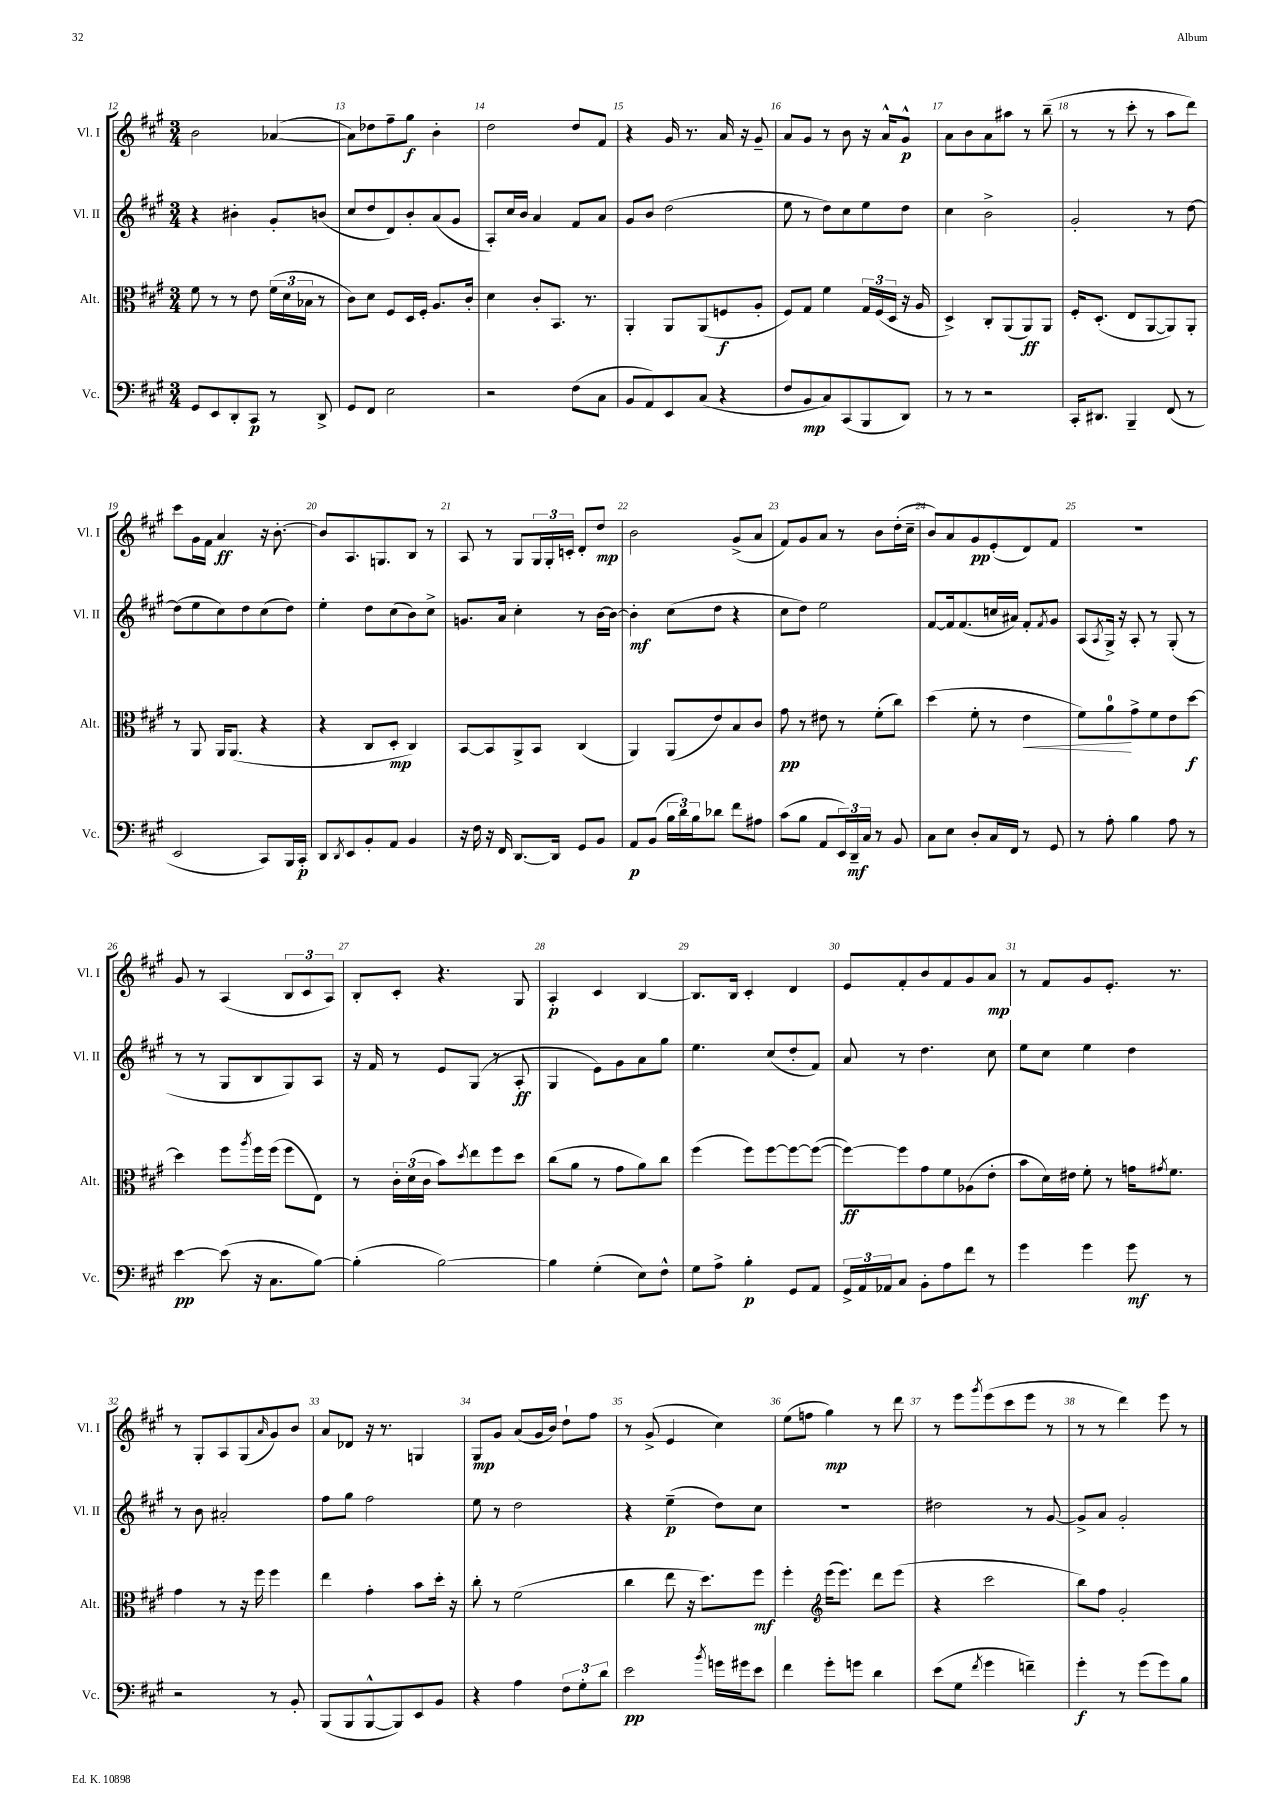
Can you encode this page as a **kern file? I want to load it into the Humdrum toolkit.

**kern	**kern	**kern	**kern
*staff4	*staff3	*staff2	*staff1
*clefF4	*clefC3	*clefG2	*clefG2
*k[f#c#g#]	*k[f#c#g#]	*k[f#c#g#]	*k[f#c#g#]
*M3/4	*M3/4	*M3/4	*M3/4
8GG#	8f#	4r	2b
8EE	8r	.	.
8DD'	8r	4b#'	.
8CC#	8e	.	.
8r	(24f#	8g#'	([4a-
.	24d	.	.
.	24B-	.	.
8DD^	8r	(8b	.
=	=	=	=
8GG#	8c#)	8cc#	8a-])
8FF#	8d	8dd	8dd-
2E	8F#	8d)	8ff#~
.	16D	8b'	8gg#
.	16F#'	.	.
.	8.A	(8a	4b'
.	.	8g#	.
.	16c#'	.	.
=	=	=	=
2r	4d	8A')	2dd
.	.	16cc#	.
.	.	16b	.
.	8c#'	4a	.
.	8.BB	.	.
(8F#	.	8f#	8dd
.	8.r	.	.
8C#	.	8a	8f#
=	=	=	=
8BB	4AA'	8g#	4r
8AA)	.	8b	.
8EE	8AA	(2dd	16g#
.	.	.	8.r
(8C#	(8AA	.	.
4r	8F	.	16a
.	.	.	16r
.	8A'	.	8g#~
=	=	=	=
8F#	8F#)	8ee	8a
8BB	8G#	8r	8g#
8C#)	4f#	8dd)	8r
(8CC#	.	8cc#	8b
8BBB	24G#	8ee	16r
.	(24F#	.	.
.	.	.	16a^^
.	24D	.	.
8DD)	16r	8dd	8g#^^
.	16A	.	.
=	=	=	=
8r	4D^)	4cc#	8a
8r	.	.	8b
2r	8C#'	2b^	8a
.	(8AA	.	8aa#
.	8AA)	.	8r
.	8AA	.	(8bb~
=	=	=	=
16CC#'	16F#'	2g#'	8r
8.DD#	(8.D'	.	.
.	.	.	8r
4BBB~	8E	.	8ccc#'
.	[8AA	.	8r
(8FF#	8AA])	8r	8aa
8r	8AA'	[8dd	8ddd)
=	=	=	=
2EE	8r	(8dd]	8ccc#
.	8AA	8ee	16g#
.	.	.	16f#
.	16AA	8cc#)	4a
.	(8.AA	.	.
.	.	8dd	.
8CC#)	4r	(8cc#	16r
.	.	.	[8.b'
16BBB	.	8dd)	.
16CC#'	.	.	.
=	=	=	=
8DD	4r	4ee'	8b]
8qDD	.	.	.
8EE	.	.	8.A
8BB'	8C#	8dd	.
.	.	.	8.G
8AA	8D'	(8cc#	.
4BB	4C#)	8b)	8B
.	.	8cc#^	8r
=	=	=	=
16r	[8BB	8.g	8A
16F#	.	.	.
16r	8BB]	.	8r
16FF#	.	16a	.
[8.DD	8AA^	4cc#'	8G#
.	8BB	.	24G#
.	.	.	24G#'
16DD]	.	.	.
.	.	.	24c'
8GG#	(4C#	8r	8d'
8BB	.	[16b	8dd
.	.	16b_	.
=	=	=	=
8AA	4AA)	4b']	2b
(8BB	.	.	.
24B	(8AA	(8cc#	.
24d)	.	.	.
24B	.	.	.
8d-	8e)	8dd	.
8f#	8B	4r	(8g#^
8A#	8c#	.	8a
=	=	=	=
(8c#	8g#	8cc#	8f#)
8B	8r	8dd)	8g#
8AA	8e#	2ee	8a
24EE)	8r	.	8r
24DD~	.	.	.
24C#	.	.	.
8r	(8f#'	.	8b
8BB	8cc#)	.	(16dd'
.	.	.	16cc#~
=	=	=	=
8C#	(4dd	[8f#	8b)
8E	.	16f#]	8a
.	.	(8.f#	.
8D'	8f#'	.	8g#
16C#	8r	16cc	(8e'
16FF#	.	16a#)	.
8r	4e	8f#'	8d)
.	.	8qf#	.
8GG#	.	8g#	8f#
=	=	=	=
8r	8f#)	(8A	2.r
.	.	8qA	.
8A'	8a	16G#^)	.
.	.	16r	.
4B	8g#^	8A'	.
.	8f#	8r	.
8A	8e	(8G#'	.
8r	[8dd	8r	.
=	=	=	=
[4e	4dd]	8r	8g#
.	.	8r	8r
(8e]	8ff#	8G#	(4A
.	8qaa	.	.
16r	16ff#	8B	.
8.C#	(16ff#	.	.
.	8ff#	8G#)	12B
.	.	.	12c#
[8B)	8E)	8A	.
.	.	.	12A)
=	=	=	=
(4B']	8r	16r	8B'
.	.	16f#	.
.	24c#'	8r	8c#'
.	(24d	.	.
.	24c#	.	.
[2B)	8b)	8e	4.r
.	8qdd	.	.
.	8ee	(8G#	.
.	8ff#	8r	.
.	8dd	8A'	8G#
=	=	=	=
4B]	(8cc#	4G#	4A'
.	8a	.	.
(4G#'	8r	8e)	4c#
.	8g#	8g#	.
8E)	8a)	8a	[4B
8F#^^	8cc#	8gg#	.
=	=	=	=
8G#	(4ff#	4.ee	8.B]
8A^	.	.	.
.	.	.	16B
4B'	8ff#)	.	4c#'
.	[8ff#	(8cc#	.
8GG#	8ff#_	8dd'	4d
8AA	(8ff#_	8f#)	.
=	=	=	=
24GG#^	8ff#_)	8a	8e
24AA	.	.	.
24AA-	.	.	.
8C#	8ff#]	8r	8f#'
8BB'	8g#	4.dd	8b
8A	8f#	.	8f#
8f#	(8A-	.	8g#
8r	8e'	8cc#	8a
=	=	=	=
4g#	8b	8ee	8r
.	16d)	8cc#	8f#
.	16e#	.	.
4g#	8f#'	4ee	8g#
.	8r	.	8.e'
8g#	16g	4dd	.
.	8qg#	.	.
.	8.f#	.	8.r
8r	.	.	.
=	=	=	=
2r	4g#	8r	8r
.	.	8b	8G#'
.	8r	2a#'	8A
.	16r	.	(8G#
.	16ff#	.	.
.	.	.	16qqa
8r	4ff#	.	8g#)
8BB'	.	.	8b
=	=	=	=
(8BBB	4ee	8ff#	8a
8BBB	.	8gg#	8d-
[8BBB^^	4g#'	2ff#	16r
.	.	.	8.r
8BBB])	.	.	.
8EE	8b	.	4G
8BB	16dd'	.	.
.	16r	.	.
=	=	=	=
4r	8cc#'	8ee	8G#
.	8r	8r	8g#
4A	(2f#	2dd	(8a
.	.	.	16g#
.	.	.	16b)
12F#	.	.	8dd`
12G#'	.	.	.
.	.	.	8ff#
12d	.	.	.
=	=	=	=
2e	4cc#	4r	8r
.	.	.	(8g#^
.	8ee	(4ee~	4e
.	16r	.	.
.	8.dd)	.	.
8qb	.	.	.
16g	.	8dd)	4cc#)
16g#	.	.	.
8e	8ff#	8cc#	.
=	=	=	=
4f#	4ff#'	2.r	(8ee
.	.	.	8ff
*	*clefG2	*	*
8g#'	(16eee	.	4gg#)
.	8.eee)	.	.
8g	.	.	.
4d	8ddd	.	8r
.	(8eee	.	8ddd
=	=	=	=
(8e	4r	2dd#	8r
8G#	.	.	8eee
8qf#	.	.	8qggg#
4g#	2ccc#	.	(8eee
.	.	.	8ccc#
4f~)	.	8r	8eee
.	.	[8g#	8r
=	=	=	=
4g#'	8bb)	8g#^]	8r
.	8ff#	8a	8r
8r	2g#'	2g#'	4ddd)
(8g#	.	.	.
8g#)	.	.	8eee
8B	.	.	8r
==	==	==	==
*-	*-	*-	*-
